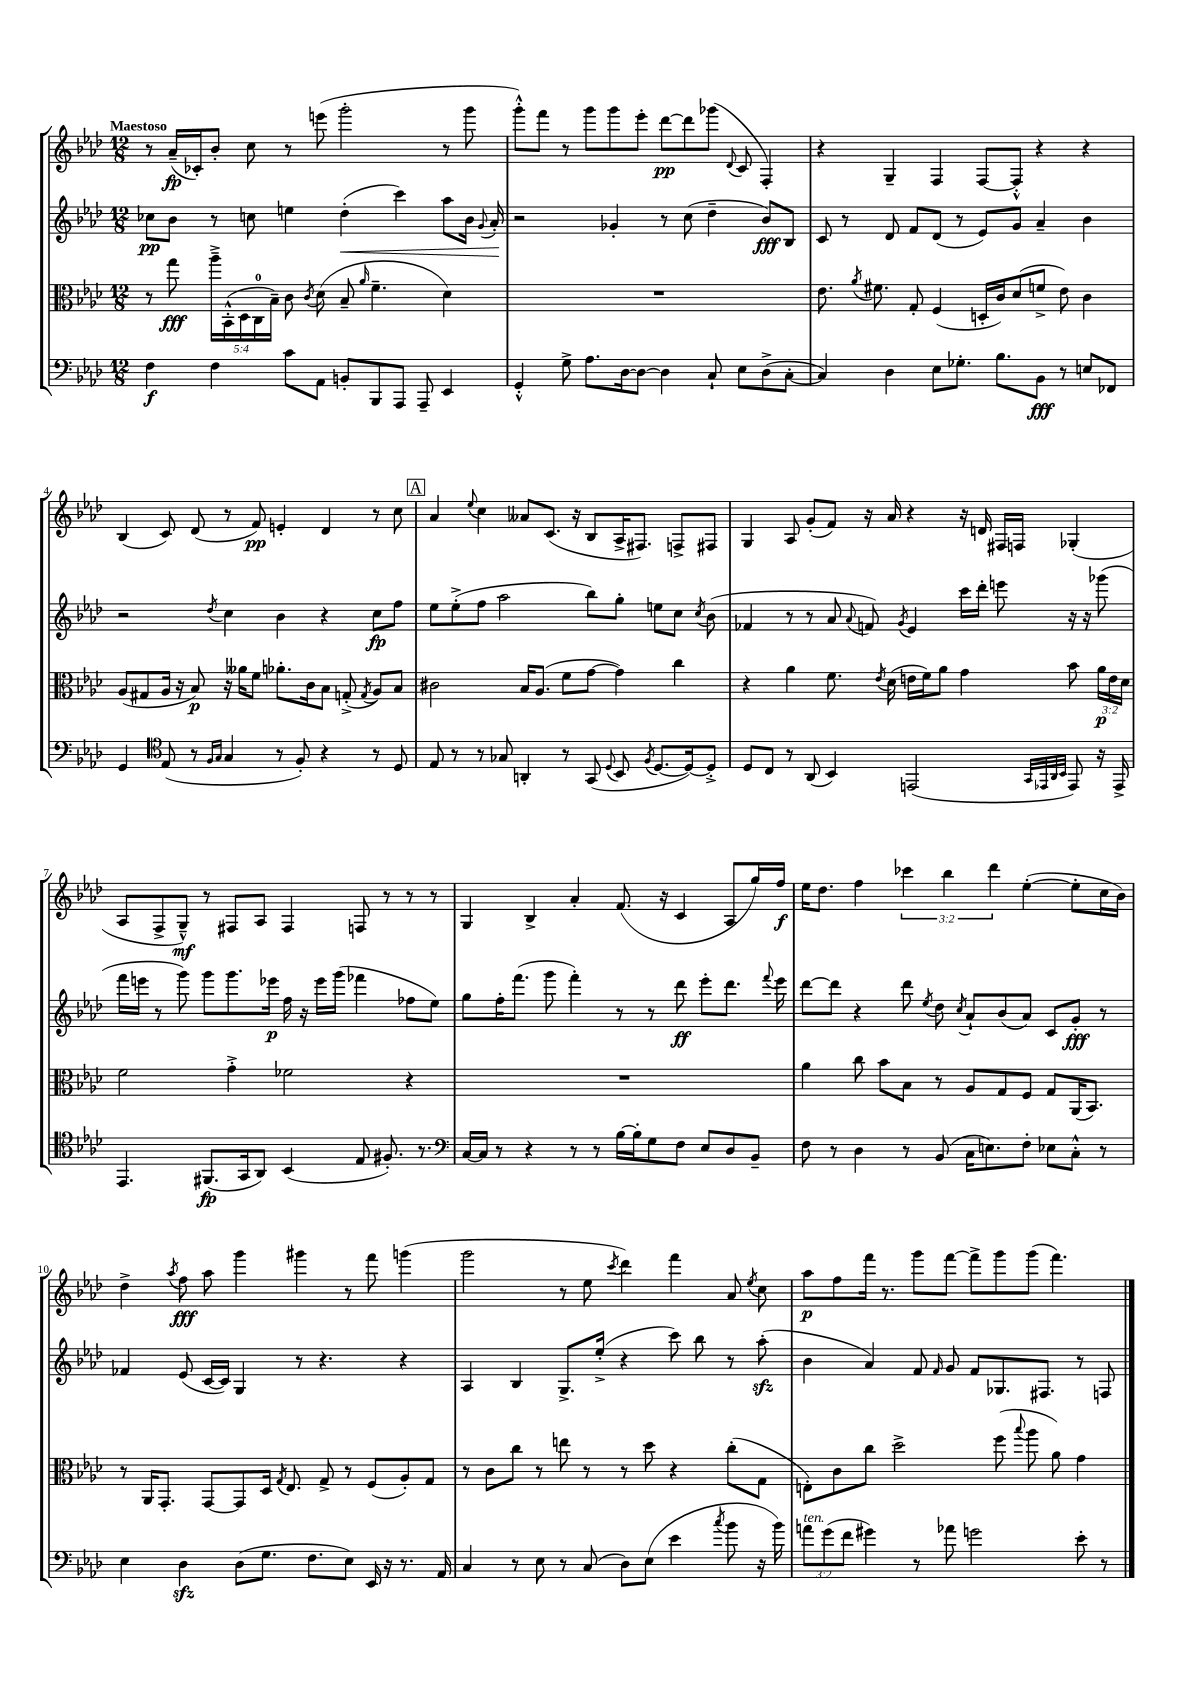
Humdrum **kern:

**kern	**kern	**kern	**kern
*staff4	*staff3	*staff2	*staff1
*clefF4	*clefC3	*clefG2	*clefG2
*k[b-e-a-d-]	*k[b-e-a-d-]	*k[b-e-a-d-]	*k[b-e-a-d-]
*M12/8	*M12/8	*M12/8	*M12/8
4F\	8r	8cc-\L	8r
.	8gg\	8b-\J	(16a-~/LL
.	.	.	16c-'/J)
4F\	20aa-~^\LL	8r	8b-'/J
.	(20BB-'^^\	.	.
.	20D-\	.	.
.	.	8cc\	8cc\
.	20C\	.	.
.	20B-~\JJ)	.	.
8c\L	8c\	4ee\	8r
.	8qc/	.	.
8AA-\J	(8d-\	.	(8eee\
8BB'/L	8B-~/	(4dd-'\	2ggg'\
.	16qqa-/	.	.
8BBB-/	4.f~\	.	.
8AAA-/J	.	4ccc\)	.
8AAA-~/	.	.	.
4EE-/	4d-\)	8aa-\L	8r
.	.	16b-\Jk	8ggg\
.	.	8qqg/	.
.	.	16a-'/	.
=	=	=	=
4GG'^^/	1.r	2r	8ggg'^^\L)
.	.	.	8fff\J
8G^\	.	.	8r
8.A-\L	.	.	8ggg\L
.	.	4g-'/	8ggg\
[16D-\k	.	.	.
8D-\_J	.	.	8eee-'\J
4D-\]	.	8r	[8ddd-\L
.	.	(8cc\	8ddd-\]
8C`/	.	4dd-~\	(8ggg-\J
.	.	.	8qqd-/
8E-\L	.	.	8c/
(8D-^\	.	8b-/L)	4F'/)
[8C'\J	.	8B-/J	.
=	=	=	=
4C/])	8.e-\	8c/	4r
.	.	8r	.
.	8qa-/	.	.
.	8.f#\	.	.
4D-\	.	8d-/	4G~/
.	8G'/	8f/L	.
8E-\L	(4F/	(8d-/J	4F/
8.G-'\J	.	8r	.
.	16D'/LL	8e-/L)	[8F/L
8.B-\L	16c/J)	.	.
.	(8d-/	8g/J	8F'^^/]J
8BB-\J	8f^/J	4a-~/	4r
8r	8e-\)	.	.
8E/L	4c\	4b-\	4r
8FF-/J	.	.	.
=	=	=	=
4GG/	(8A-/L	2r	(4B-/
.	8G#/	.	.
*clefC4	*	*	*
(8E-/	16A-/Jk	.	8c/)
.	16r	.	.
8r	8B-/)	.	(8d-/
16qqF/LL	.	.	.
16qqG/JJ	.	8qdd-/	.
4G/	16r	4cc\	8r
.	16a--\LK	.	.
.	8f\J	.	8f/)
8r	8.a-'\L	4b-\	4e'/
8F'/)	.	.	.
.	16c\k	.	.
4r	8B-\J	4r	4d-/
.	(8G'^/	.	.
.	8qG/	.	.
8r	8A-/L)	8cc\L	8r
8D-/	8B-/J	8ff\J	8cc\
=	=	=	=
8E-/	2c#\	8ee-\L	4a-/
8r	.	(8ee-'^\	.
.	.	.	8qqee-/
8r	.	8ff\J	4cc\
8G-/	.	2aa-\	.
4AA'/	16B-/LK	.	8a--/L
.	(8.A-/J	.	.
.	.	.	(8.c/J
8r	8f\L	.	.
.	.	.	16r
(8GG/	[8g\J	8bb-\L)	8B-/L
8qqD-/	.	.	.
8BB-/	4g\])	8gg'\J	16A-^/K
.	.	.	8.F#/J)
8qF/	.	.	.
[8.D-/L	.	8ee\L	.
.	4cc\	8cc\J	8F^/L
16D-/_k)	.	.	.
.	.	8qcc/	.
8D-'^/]J	.	(8b-\	8F#/J
=	=	=	=
8D-/L	4r	4f-/	4G/
8C/J	.	.	.
8r	4a-\	8r	8A-/
(8AA-/	.	8r	(8g'/L
4BB-/)	8.f\	8a-/	8f/J)
.	.	8qqa-/	.
.	.	8f/)	16r
.	8qe-/	.	.
.	(16d-\	.	16a-/
.	.	8qg/	.
(2EE/	16e\LL	4e-/	4r
.	16f\J)	.	.
.	8a-\J	.	.
.	4g\	16ccc\LL	16r
.	.	16ddd-'\JJ	16d/
.	.	8eee\	16F#/LL
.	.	.	16F/JJ
32qqGG/LLL	.	.	.
32qqEE-/	.	.	.
32qqAA-/	.	.	.
32qqBB-/JJJ	.	.	.
8EE-/)	8b-\	16r	(4G-'/
.	.	16r	.
16r	24a-\LL	(8ggg-\	.
.	24e\	.	.
16EE-^/	.	.	.
.	24d-\JJ	.	.
=	=	=	=
4.EE-/	2f\	16fff\LL	8A-/L
.	.	16eee\JJ	.
.	.	8r	8F^/
.	.	8ggg\)	8G~^^/J)
(8.FF#/L	.	8ggg\L	8r
.	4g'^\	8.ggg\	8F#/L
16GG/k	.	.	.
8AA-/J)	.	.	8A-/J
.	.	16eee-\Jk	.
(4BB-/	2f-\	16ff\	4F#/
.	.	16r	.
.	.	16eee-\LL	.
.	.	(16ggg\JJ	.
8E-/	.	4fff-\	8F/
8.F#'/)	.	.	8r
.	4r	8ff-\L	8r
8.r	.	.	.
.	.	8ee-\J)	8r
=	=	=	=
*clefF4	*	*	*
[16C/LL	1.r	8gg\L	4G/
16C/]JJ	.	.	.
8r	.	16ff'\K	.
.	.	(8.fff\J	.
4r	.	.	4B-^/
.	.	8ggg\	.
8r	.	4fff'\)	4a-'/
8r	.	.	.
[16B-\LL	.	8r	(8.f/
16B-'\]J	.	.	.
8G\	.	8r	.
.	.	.	16r
8F\J	.	8ddd-\	4c/
8E-/L	.	8eee-'\L	.
8D-/	.	8.ddd-\J	8A-/L
8BB-~/J	.	.	16gg/L)
.	.	8qqfff/	.
.	.	16eee-\	16ff/JJ
=	=	=	=
8F\	4a-\	[8ddd-\L	16ee-\LK
.	.	.	8.dd-\J
8r	.	8ddd-\]J	.
4D-\	8cc\	4r	4ff\
.	8b-\L	.	.
8r	8B-\J	8ddd-\	6ccc-\
.	.	8qee-/	.
(8BB-/	8r	8dd-\	.
.	.	.	6bb-\
.	.	8qcc/	.
16C\LK	8A-/L	8a-`/L	.
8.E\)	.	.	.
.	.	.	6ddd-\
.	8G/	(8b-/	.
8F'\J	8F/J	8a-/J)	([4ee-'\
8E-\L	8G/L	8c/L	.
8C'^^\J	(16AA-/K	8g'/J	8ee-'\]L
.	8.BB-/J)	.	.
8r	.	8r	16cc\L
.	.	.	16b-\JJ)
=	=	=	=
4E-\	8r	4f-/	4dd-^\
.	16AA-/LK	.	.
.	8.GG'/J	.	.
.	.	.	8qaa-/
4D-\	.	(8e-/	8ff\
.	[8GG/L	[16c/LL	8aa-\
.	.	16c/]JJ)	.
(8D-\L	8GG/]	4G/	4ggg\
8.G\J	16D-/Jk	.	.
.	8qG/	.	.
.	8.E-/	.	.
.	.	8r	4ggg#\
8.F\L	.	.	.
.	8G^/	4.r	.
8E-\J)	8r	.	8r
16EE-/	(8F/L	.	8fff\
16r	.	.	.
8.r	8A-'/)	4r	(4ggg\
.	8G/J	.	.
16AA-/	.	.	.
=	=	=	=
4C/	8r	4A-/	2ggg\
.	8c\L	.	.
8r	8cc\J	4B-/	.
8E-\	8r	.	.
8r	8ee\	8.G^/L	8r
(8C/	8r	.	8ee-\
.	.	(16ee-'^/Jk	.
.	.	.	8qccc/
8D-\L)	8r	4r	4ddd-\)
(8E-\J	8dd-\	.	.
4e-\	4r	8ccc\)	4fff\
.	.	8bb-\	.
8qcc/	.	.	.
8b-\	(8cc'\L	8r	8a-/
.	.	.	8qee-/
16r	8G\J	(8aa-'\	8cc\
16b-\)	.	.	.
=	=	=	=
12a\L	8E'\L)	4b-\	8aa-\L
(12g\	.	.	.
.	8c\	.	8ff\
12f\J	.	.	.
4g#\)	8cc\J	4a-/)	16fff\Jk
.	.	.	8.r
.	2dd-^\	.	.
8r	.	8f/	8ggg\L
.	.	16qqf/	.
8a-\	.	8g/	[8fff\J
2g\	.	8f/L	8fff^\]L
.	(8ff\	8.G-/	8ggg\
.	8qqbb-/	.	.
.	8aa-\	.	(8ggg\J
.	.	8.F#/J	.
.	8a-\)	.	4.fff\)
8e-'\	4g\	8r	.
8r	.	8F/	.
==	==	==	==
*-	*-	*-	*-
